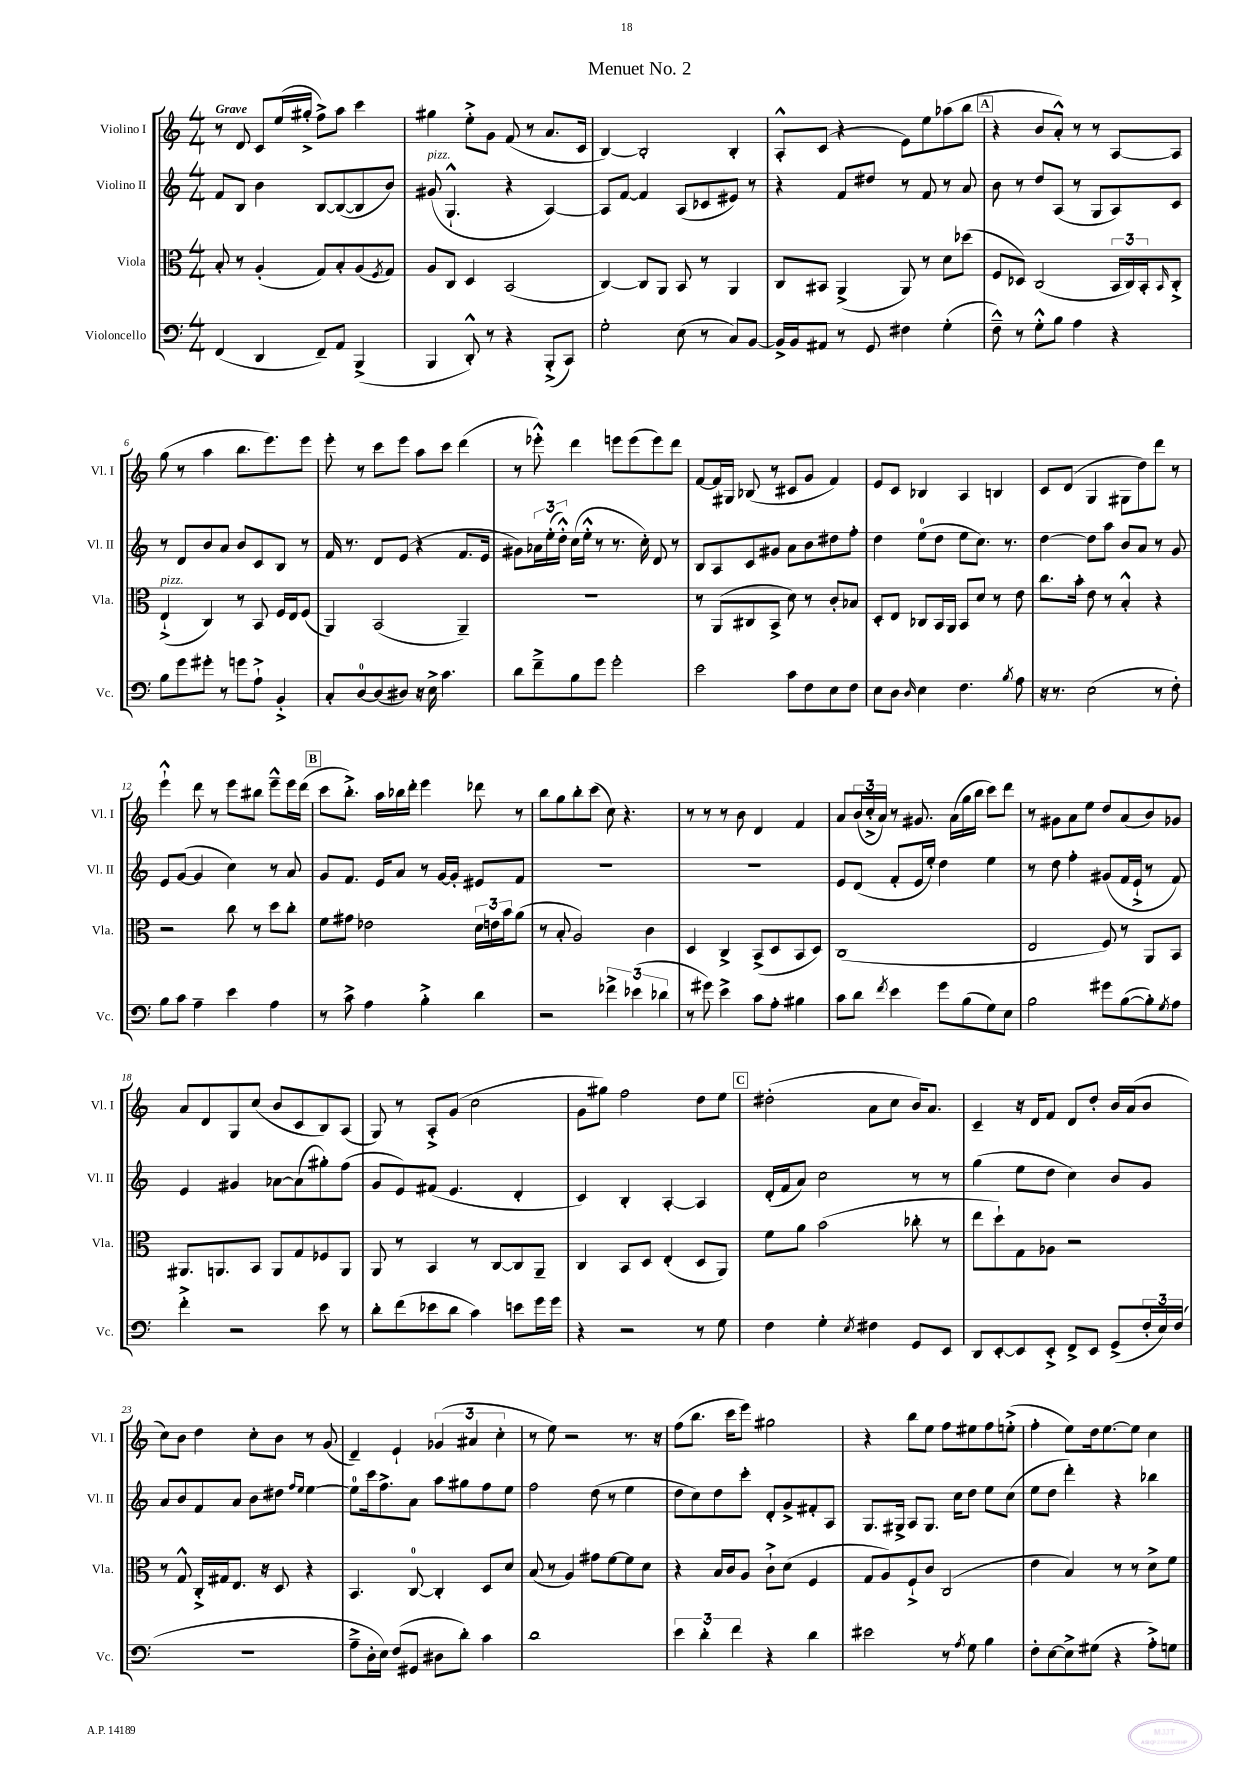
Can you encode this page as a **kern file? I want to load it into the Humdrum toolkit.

**kern	**kern	**kern	**kern
*part4	*part3	*part2	*part1
*staff4	*staff3	*staff2	*staff1
*I"Violoncello	*I"Viola	*I"Violino II	*I"Violino I
*I'Vc.	*I'Vla.	*I'Vl. II	*I'Vl. I
*clefF4	*clefC3	*clefG2	*clefG2
*k[]	*k[]	*k[]	*k[]
*M4/4	*M4/4	*M4/4	*M4/4
=1	=1	=1	=1
!	!	!	!LO:TX:a:B:t=Grave
(4FF/	8B'/	8f/L	8r
.	8r	8B/J	8d/
4DD/	(4A'/	4b\	8c/L
.	.	.	(16ee/L
.	.	.	16gg#X'^/JJ
8FF~/L)	8G/L)	[8B/L	8ff^\L)
8AA/J	8B'/	(8B/_	8aa\J
(4BBB^/	(8A/	8B/]	4ccc\
.	8qF/	.	.
.	8G/J)	8b/J)	.
=2	=2	=2	=2
!	!	!LO:TX:a:i:t=pizz.	!
4BBB/	8A/L	(8g#X/	4gg#X\
.	8C/J	4.G`^^/	.
8DD'^^/)	4D/	.	8ee'^\L
8r	.	.	8g\J
4r	(2BB/	4r	(8f/
.	.	.	8r
(8BBB'^/L	.	[4A/)	8.a/L
8CC/J)	.	.	.
.	.	.	16c/Jk
=3	=3	=3	=3
2G'\	[4C/)	8A/L]	[4B/)
.	.	[8f/J	.
.	8C/L]	4f/]	2B'/]
.	8AA/J	.	.
(8E\	8BB/	(8A/L	.
8r	8r	8c-X/	.
8C/L)	4AA/	8e#X/J)	4B'/
[8BB/J	.	8r	.
=4	=4	=4	=4
16BB^/LL]	8C/L	4r	8A'^^/L
16BB/J	.	.	.
8AA#X/J	8BB#X/J	.	(8c/J
8r	(4AA^/	8f/L	4r
8GG/	.	8dd#X/J	.
4F#X\	8AA/)	8r	8e\L)
.	8r	8f/	8ee\
(4G'\	8d\L	8r	(8aa-X\
.	(8dd-X\J	8a/	8bb\J
!!LO:REH:place=s1:t=A
=5	=5	=5	=5
8F~^^\)	8F/L	8b\	4r
8r	8D-X/J)	8r	.
8G'^^\L	(2C/	8dd/L	8b/L
8B\J	.	(8A/J	8a'^^/J)
4A\	.	8r	8r
.	.	8G/L	8r
4r	24BB/LL	8A/)	[8A/L
.	24C/)	.	.
.	24BB'/J	.	.
.	16qqBB/	.	.
.	8C'^/J	8c/J	8A/J]
!!LO:LB:g=z
=6	=6	=6	=6
!	!LO:TX:a:i:t=pizz.	!	!
8B\L	(4E`^/	8r	(8gg\
8g\	.	8d/L	8r
8g#X'\J	4C/)	8b/	4aa\
8r	.	8a/J	.
8gn\L	8r	8b/L	8.bb\L
8A`^\J	8BB/	8c/	.
.	.	.	8.eee\)
4BB'^/	16F/LL	8B/J	.
.	16E/J	.	.
.	(8F/J	8r	8eee\J
=7	=7	=7	=7
8C'/L	4AA/)	16f/	8eee'\
.	.	8.r	.
[8D/	.	.	8r
(8D/]	(2BB/	8d/L	8ccc\L
8D#X/J)	.	(8e/J	8eee\J
16r	.	4r	8aa\L
16E^\	.	.	.
4.c\	.	.	8ccc\J
.	4AA~/)	8.f/L	(4ddd\
.	.	16e/Jk	.
=8	=8	=8	=8
8d\L	1r	8g#X\L)	8r
8f~^\	.	24a-X\L	8eee-X'^^\)
.	.	(24ee'\	.
.	.	24dd'^^\JJ)	.
8B\	.	(16cc\LL	4ddd\
.	.	16ee'^^\JJ	.
8g\J	.	8r	.
2g'\	.	8.r	8eeen\L
.	.	.	(8eee\
.	.	16cc'\)	.
.	.	8d/	8eee\)
.	.	8r	8ddd\J
=9	=9	=9	=9
2e\	8r	8B/L	[8f/L
.	(8AA/L	8A/	16f/L]
.	.	.	16G#X/JJ
.	8C#X/	8c/	(8B-X/
.	8BB^/J	8g#X/J	8r
8c\L	8d\)	8a\L	8c#X/L
8F\	8r	8b\	8g/J
8E\	8c'/L	8dd#X\	4f/)
8F\J	8B-X/J	8ff'\J	.
=10	=10	=10	=10
8E\L	8D'/L	4dd\	8e/L
8D\J	8E/J	.	8c/J
16qqD/	.	.	.
4E\	8C-X/L	(8ee\L	4B-X/
.	16BB/L	8dd\J	.
.	16AA/JJ	.	.
4.F\	8BB/L	8ee\L	4A/
.	8d/J	8.cc\J)	.
.	8r	.	4Bn/
.	.	8.r	.
8qB/	.	.	.
8A\	8e\	.	.
=11	=11	=11	=11
16r	8.cc\L	[4dd\	8c/L
8.r	.	.	.
.	.	.	(8d/J
.	16b'\Jk	.	.
(2E\	8e\	8dd\L]	4G/
.	8r	8aa\J	.
.	4B'^^/	8b/L	8G#X\L
.	.	8a/J	8dd\)
8r	4r	8r	8ddd\J
8F'\)	.	8g/	8r
!!LO:LB:g=z
=12	=12	=12	=12
8B\L	2r	8e/L	4eee`^^\
8c\J	.	([8g/J	.
4A~\	.	4g/]	8ddd\
.	.	.	8r
4e\	8cc\	4cc\)	8eee\L
.	8r	.	8bb#X\J
4A\	8dd\L	8r	8eee~^^\L
.	8cc'\J	8a/	16eee\L
.	.	.	(16ddd\JJ
!!LO:REH:place=s1:t=B
=13	=13	=13	=13
8r	8f\L	8g/L	8ccc\L
8c^\	8g#X\J	8.f/J	8.bb'^\J)
4A\	2e-X\	.	.
.	.	16e/KL	16aa\LL
.	.	8a/J	16bb-X\
.	.	.	16ddd'\JJ
4B'^\	.	8r	4eee\
.	.	[16g/LL	.
.	.	16g'/JJ]	.
4d\	24d\LL	8e#X/L	8ddd-X\
.	24en\	.	.
.	24b\J	.	.
.	(8a\J	8f/J	8r
=14	=14	=14	=14
2r	8r	1r	8bb\L
.	8B'/	.	8gg\
.	2A/)	.	8bb'\
.	.	.	(8ccc\J
6f-X^\	.	.	8cc\)
.	.	.	4.r
(6e-X\	.	.	.
.	4c\	.	.
6d-X\	.	.	.
=15	=15	=15	=15
8r	4D/	1r	8r
8g#X\)	.	.	8r
4e^\	4C^/	.	8r
.	.	.	8b\
8c\L	(8BB^/L	.	4d/
8A'\J	8D/	.	.
4B#X\	8BB/	.	4f/
.	8D/J)	.	.
=16	=16	=16	=16
8c\L	(1C	8e/L	8a/L
8d\J	.	(8d/J	(24b/L
.	.	.	24cc'^/
.	.	.	24a/JJ)
8qf/	.	.	.
4e\	.	8f'/L	8r
.	.	16e/L	8.g#X/
.	.	16ee'/JJ)	.
8g\L	.	4dd\	.
.	.	.	(16a\LL
(8B\	.	.	16gg\
.	.	.	16bb\JJ
8G\)	.	4ee\	8ccc\L)
8E\J	.	.	8ddd\J
=17	=17	=17	=17
2B\	2E/	8r	8r
.	.	8dd\	8g#X\L
.	.	4ff'\	8a\
.	.	.	8ee\J
8g#X\L	8F/)	(8g#X/L	8dd/L
([8B\	8r	16f/L	(8a/
.	.	16e`^/JJ	.
8B'\])	8AA/L	8r	8b/)
8qG/	.	.	.
8A\J	8BB/J	8f/)	8g-X/J
!!LO:LB:g=z
=18	=18	=18	=18
4f'^\	8.AA#X/L	4e/	8a/L
.	.	.	8d/
.	8.AAn/	.	.
2r	.	4g#X/	8G/
.	8BB/J	.	(8cc/J
.	8AA/L	[8a-X\L	8b/L
.	8G/	(8a-\]	8c/
8e\	8F-X/	8gg#X'\)	8B/)
8r	8AA/J	(8ff\J	(8A/J
=19	=19	=19	=19
8d'\L	8AA/	8g/L	8G/)
(8f\	8r	8e/)	8r
8e-X\	4BB/	(8f#X/J	8A'^/L
8d\J	.	4.e/	(8g/J
4c\)	8r	.	2cc\
.	[8C/L	.	.
8en\L	8C/]	4d'/	.
16g\L	8AA~/J	.	.
16g\JJ	.	.	.
=20	=20	=20	=20
4r	4C/	4c/)	8g\L
.	.	.	8gg#X\J)
2r	8BB/L	4B'/	2ff\
.	8D/J	.	.
.	(4E'/	[4A'/	.
8r	8D/L	4A/]	8dd\L
8G\	8AA/J)	.	8ee\J
!!LO:REH:place=s1:t=C
=21	=21	=21	=21
4F\	8f\L	(16d'/LL	(2dd#X'\
.	.	16f/J	.
.	8a\J	8a/J)	.
4G'\	(2b\	2cc\	.
8qE/	.	.	.
4F#X\	.	.	8a\L
.	.	.	8cc\J
8GG/L	8cc-X'\	8r	16b/KL)
.	.	.	8.a/J
8EE/J	8r	8r	.
=22	=22	=22	=22
8DD/L	8ee\L	(4gg\	4c~/
[8EE'/	8dd`\)	.	.
8EE/]	8G\	8ee\L	16r
.	.	.	16d/KL
8EE'^/J	8A-X\J	8dd\J	8f/J
8FF^/L	2r	4cc\)	8d/L
8EE/J	.	.	8dd'/J
(8GG^/L	.	8b/L	16b/LL
.	.	.	(16a/J
24F'/L	.	8g/J	8b/J
24E/)	.	.	.
(24F/JJ	.	.	.
!!LO:LB:g=z
=23	=23	=23	=23
1r	8r	8a/L	8cc\L)
.	8G^^/	8b/	8b\J
.	16C'^/LL	8f/	4dd\
.	16G#X/J	.	.
.	8.E/J	8a/J	.
.	.	8b\L	8cc'\L
.	16r	.	.
.	8D/	8dd#X\J	8b\J
.	.	16qqff/LL	.
.	.	16qqee/JJ	.
.	4r	[4ee\	8r
.	.	.	(8g/
=24	=24	=24	=24
8A~^\L	4.BB/	8ee\L]	4d~/)
16D'\L	.	16ccc\k	.
16E\JJ)	.	8.ff^\	.
(8F/L	.	.	4e`/
8GG#X/J	[8C/	8a\J	.
8D#X\L	4C'/]	8aa\L	(6g-X/
8d'\J)	.	8gg#X\	.
.	.	.	6a#X/
4c\	8D/L	8ff\	.
.	.	.	6cc'\
.	8d/J	8ee\J	.
=25	=25	=25	=25
1d	(8B/	2ff\	8r
.	8r	.	8ee\)
.	4A/)	.	2r
.	8g#X\L	(8dd\	.
.	[8f\	8r	.
.	8f\]	4ee\	8.r
.	8d\J	.	.
.	.	.	16r
=26	=26	=26	=26
6e\	4r	8dd\L	(8ff\L
.	.	8cc\)	8.bb\J
6d'\	.	.	.
.	16B/LL	8dd\	.
.	16c/J	.	16ccc\KL
6f\	.	.	.
.	8A/J	8ccc'\J	8eee\J)
4r	8c`^\L	8d'/L	2gg#X\
.	(8d\J	8g^/	.
4d\	4F/	8f#X'/	.
.	.	8A/J	.
=27	=27	=27	=27
2e#X\	8G/L	8.G/L	4r
.	8A/)	.	.
.	.	16G#X^/Jk	.
.	8F`^/	8A/L	8bb\L
.	8c/J	8.G#/J	8ee\J
8r	(2C/	.	8ff\L
.	.	16cc\KL	.
8qA/	.	.	.
8G\	.	8dd\J	8ee#X\
4B\	.	8ee\L	8ff\
.	.	(8cc\J	(8een'^\J
=28	=28	=28	=28
8F'\L	4e\	8ee\L	4ff'\
[8E\	.	8dd\J	.
8E^\]	4B/)	4ddd'\)	8ee\L)
(8G#X\J	.	.	16dd\k
.	.	.	[8.ee\
4r	8r	4r	.
.	8r	.	8ee\J]
8A'^\L)	8d^\L	4bb-X\	4cc\
8Gn\J	8f\J	.	.
==	==	==	==
*-	*-	*-	*-
